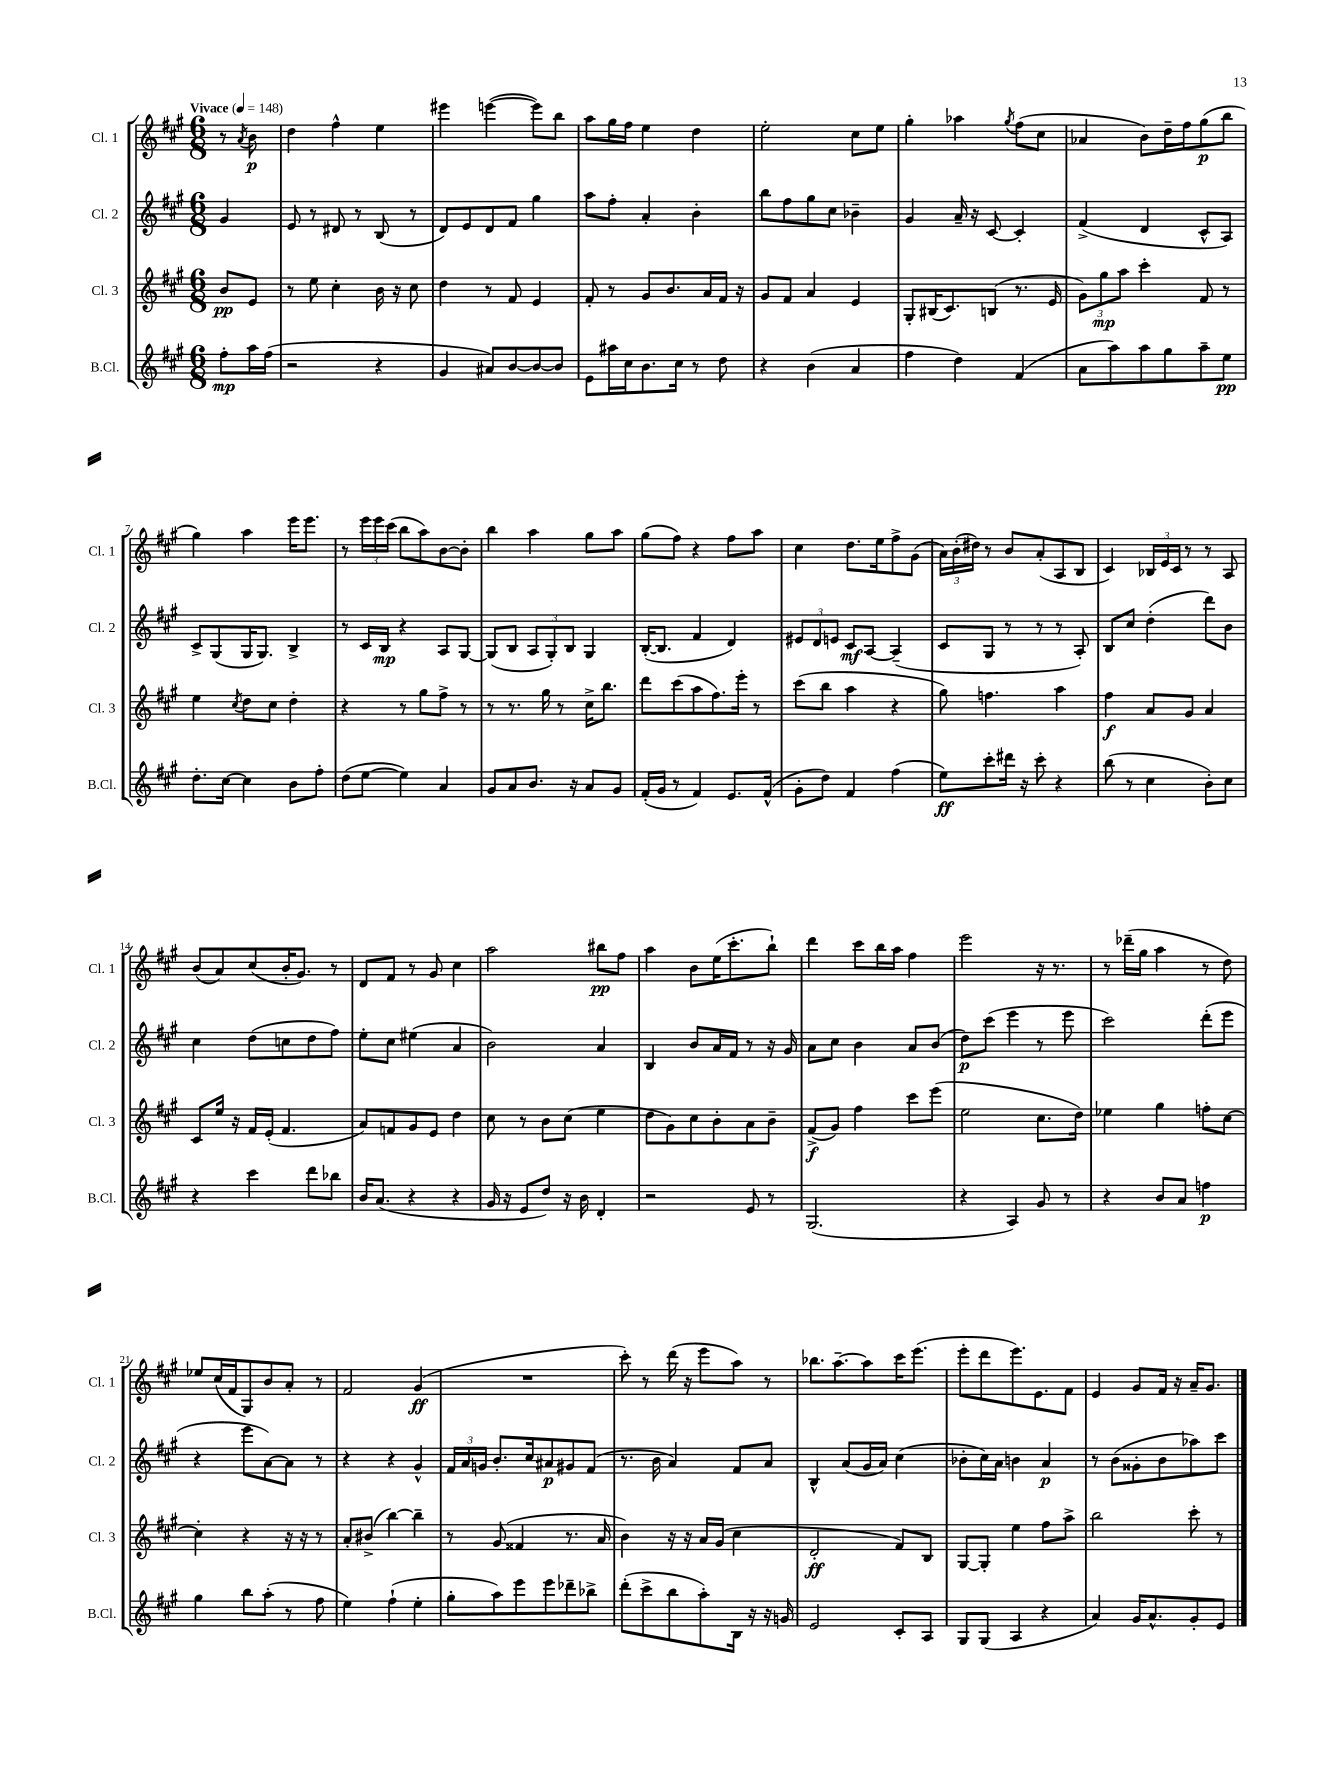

**kern	**kern	**kern	**kern
*staff4	*staff3	*staff2	*staff1
*clefG2	*clefG2	*clefG2	*clefG2
*k[f#c#g#]	*k[f#c#g#]	*k[f#c#g#]	*k[f#c#g#]
*M6/8	*M6/8	*M6/8	*M6/8
*MM148	*MM148	*MM148	*MM148
8ff#'\L	8b/L	4g#/	8r
.	.	.	8qa/
16aa\L	8e/J	.	8b\
(16ff#\JJ	.	.	.
=	=	=	=
2r	8r	8e/	4dd\
.	8ee\	8r	.
.	4cc#'\	8d#/	4ff#^^\
.	.	8r	.
4r	16b\	(8B/	4ee\
.	16r	.	.
.	8cc#\	8r	.
=	=	=	=
4g#/	4dd\	8d/L)	4eee#\
.	.	8e/	.
8a#/L)	8r	8d/	([4eee\
[8b/	8f#/	8f#/J	.
8b/_	4e/	4gg#\	8eee\]L)
8b/]J	.	.	8bb\J
=	=	=	=
8e\L	8f#'/	8aa\L	8aa\L
16aa#\L	8r	8ff#'\J	16gg#\L
16cc#\J	.	.	16ff#\JJ
8.b\	8g#/L	4a'/	4ee\
.	8.b/	.	.
16cc#\Jk	.	.	.
8r	.	4b'\	4dd\
.	16a/L	.	.
8dd\	16f#/JJ	.	.
.	16r	.	.
=	=	=	=
4r	8g#/L	8bb\L	2ee'\
.	8f#/J	8ff#\	.
(4b\	4a/	8gg#\	.
.	.	8cc#\J	.
4a/	4e/	4b-~\	8cc#\L
.	.	.	8ee\J
=	=	=	=
4ff#\	8G#'/L	4g#/	4gg#'\
.	(16B#/K	.	.
.	8.c#/)	.	.
4dd\)	.	16a~/	4aa-\
.	.	16r	.
.	(8B/J	[8c#/	.
.	.	.	8qgg#/
(4f#/	8.r	4c#'/]	(8ff#\L
.	.	.	8cc#\J
.	16e/	.	.
=	=	=	=
8a\L	12g#\L)	(4f#^/	4a-/
.	12gg#\	.	.
8aa\)	.	.	.
.	12aa\J	.	.
8aa\	4ccc#'\	4d/	8b\L)
8gg#\	.	.	16dd~\L
.	.	.	16ff#\J
8aa~\	8f#/	8c#^^/L	(8gg#\
8ee\J	8r	8A/J)	8bb\J
=	=	=	=
8.dd'\L	4ee\	8c#^/L	4gg#\)
.	.	(8G#/	.
[16cc#\Jk	.	.	.
.	8qcc#/	.	.
4cc#\]	8dd\L	16G#/K	4aa\
.	.	8.G#/J)	.
.	8cc#\J	.	.
8b\L	4dd'\	4B^/	16eee\LK
.	.	.	8.eee\J
8ff#'\J	.	.	.
=	=	=	=
(8dd\L	4r	8r	8r
[8ee\J	.	16c#/LL	24eee\LL
.	.	.	24eee\
.	.	16B/JJ	.
.	.	.	(24ccc#\JJ
4ee\])	8r	4r	8bb\L
.	8gg#\L	.	8aa\)
4a/	8ff#^\J	8A/L	[8b\
.	8r	[8G#/J	8b'\]J
=	=	=	=
8g#/L	8r	(8G#/]L	4bb\
8a/	8.r	8B/J	.
8.b/J	.	12A/L	4aa\
.	16gg#\	.	.
.	.	12G#'/)	.
.	8r	.	.
.	.	12B/J	.
16r	.	.	.
8a/L	16cc#^\LK	4G#/	8gg#\L
.	8.bb\J	.	.
8g#/J	.	.	8aa\J
=	=	=	=
(16f#'/LL	8ddd\L	([16B'/LK	(8gg#\L
16g#/JJ	.	8.B/]J	.
8r	(8ccc#\	.	8ff#\J)
4f#/)	8aa\	4f#/	4r
.	8.ff#\)	.	.
8.e/L	.	4d/)	8ff#\L
.	16eee'\Jk	.	.
.	8r	.	8aa\J
(16f#^^/Jk	.	.	.
=	=	=	=
8g#'\L	(8ccc#\L	12e#/L	4cc#\
.	.	12d/	.
8dd\J)	8bb\J	.	.
.	.	12e/J	.
4f#/	4aa\	8c#/L	8.dd\L
.	.	[8A/J	.
.	.	.	16ee\k
(4ff#\	4r	(4A~/]	8ff#^\
.	.	.	(8g#\J
=	=	=	=
8ee\L)	8gg#\)	8c#/L	24a\LL)
.	.	.	(24b'\
.	.	.	24dd#\JJ)
8ccc#'\	4.ff\	8G#/J	8r
16ddd#\Jk	.	8r	8b/L
16r	.	.	.
8ccc#'\	.	8r	(8a'/
4r	4aa\	8r	8A/
.	.	8A'/)	8B/J
=	=	=	=
(8bb\	4ff#\	8B/L	4c#/)
8r	.	8cc#/J	.
4cc#\	8a/L	(4dd'\	24B-/LL
.	.	.	24e/
.	.	.	24c#/JJ
.	8g#/J	.	8r
8b'\L)	4a/	8ddd\L)	8r
8cc#\J	.	8b\J	8A/
=	=	=	=
4r	8c#/L	4cc#\	(8b/L
.	16ee/Jk	.	8a/)
.	16r	.	.
4ccc#\	16f#/LL	(8dd\L	(8cc#/
.	(16e'/JJ	.	.
.	4.f#/	8cc\	16b'/K
.	.	.	8.g#/J)
8ddd\L	.	8dd\	.
8bb-\J	.	8ff#\J)	8r
=	=	=	=
16b/LK	8a/L)	8ee'\L	8d/L
(8.a/J	.	.	.
.	8f/	8cc#\J	8f#/J
4r	8g#/	(4ee#\	8r
.	8e/J	.	8g#/
4r	4dd\	4a/	4cc#\
=	=	=	=
16g#/	8cc#\	2b\)	2aa\
16r	.	.	.
8e/L	8r	.	.
8dd/J)	8b\L	.	.
16r	(8cc#\J	.	.
16b\	.	.	.
4d'/	4ee\	4a/	8bb#\L
.	.	.	8ff#\J
=	=	=	=
2r	8dd\L	4B/	4aa\
.	8g#\)	.	.
.	8cc#\	8b/L	8b\L
.	8b'\	16a/L	(16ee\K
.	.	16f#/JJ	8.ccc#'\
8e/	8a\	8r	.
8r	8b~\J	16r	8bb`\J)
.	.	16g#/	.
=	=	=	=
(2.G#/	(8f#^/L	8a\L	4ddd\
.	8g#/J)	8cc#\J	.
.	4ff#\	4b\	8ccc#\L
.	.	.	16bb\L
.	.	.	16aa\JJ
.	8ccc#\L	8a/L	4ff#\
.	(8eee\J	(8b/J	.
=	=	=	=
4r	2ee\	8dd\L)	2eee\
.	.	(8ccc#\J	.
4A/)	.	4eee\	.
8g#/	8.cc#\L	8r	16r
.	.	.	8.r
8r	.	8eee\	.
.	16dd\Jk)	.	.
=	=	=	=
4r	4ee-\	2ccc#\)	8r
.	.	.	(16ddd-~\LL
.	.	.	16gg#\JJ
8b/L	4gg#\	.	4aa\
8a/J	.	.	.
4ff\	8ff'\L	(8ddd'\L	8r
.	[8cc#\J	8eee\J	8dd\)
=	=	=	=
4gg#\	4cc#'\]	4r	8ee-/L
.	.	.	(16cc#/L
.	.	.	16f#/J
8bb\L	4r	8eee\L	8G#/)
(8aa'\J	.	[8a\)	8b/
8r	16r	8a\]J	8a'/J
.	16r	.	.
8ff#\	8r	8r	8r
=	=	=	=
4ee\)	8a'/L	4r	2f#/
.	(8b#^/J	.	.
(4ff#`\	[4bb\)	4r	.
4ee'\	4bb~\]	4g#^^/	(4g#/
=	=	=	=
8gg#'\L	8r	24f#/LL	2.r
.	.	24a/	.
.	.	24g/JJ	.
8aa\)	(8g#/	8.b'/L	.
8eee\	4f##/	.	.
.	.	16cc#/k	.
8eee\	.	8a#/	.
8ddd-~\	8.r	8g#/	.
8bb-^\J	.	(8f#/J	.
.	16a/	.	.
=	=	=	=
(8ddd'\L	4b\)	8.r	8ccc#'\)
8ccc#^\	.	.	8r
.	.	16b\	.
8bb\	16r	4a/)	(16ddd\
.	16r	.	16r
8aa'\)	16a/LL	.	8eee\L
.	(16g#/JJ	.	.
16B\Jk	4cc#\	8f#/L	8aa\J)
16r	.	.	.
16r	.	8a/J	8r
16g/	.	.	.
=	=	=	=
2e/	2d'/	4B^^/	8.bb-\L
.	.	.	[8.aa~\
.	.	(8a/L	.
.	.	16g#/L	8aa\]
.	.	16a/JJ)	.
8c#'/L	8f#/L)	(4cc#\	16ccc#\K
.	.	.	(8.eee\J
8A/J	8B/J	.	.
=	=	=	=
8G#/L	[8G#/L	8b-'\L	8eee'\L
(8G#/J	8G#'/]J	16cc#\L)	8ddd\
.	.	16a\JJ	.
4A/	4ee\	4b\	8.eee\)
.	.	.	8.e\
4r	8ff#\L	4a/	.
.	8aa^\J	.	8f#\J
=	=	=	=
4a/)	2bb\	8r	4e/
.	.	(8b\L	.
16g#/LK	.	8g##'\	8g#/L
8.a^^/	.	.	.
.	.	8b\	16f#/Jk
.	.	.	16r
8g#'/	8ccc#'\	8aa-\)	16a~/LK
.	.	.	8.g#/J
8e/J	8r	8ccc#\J	.
==	==	==	==
*-	*-	*-	*-
